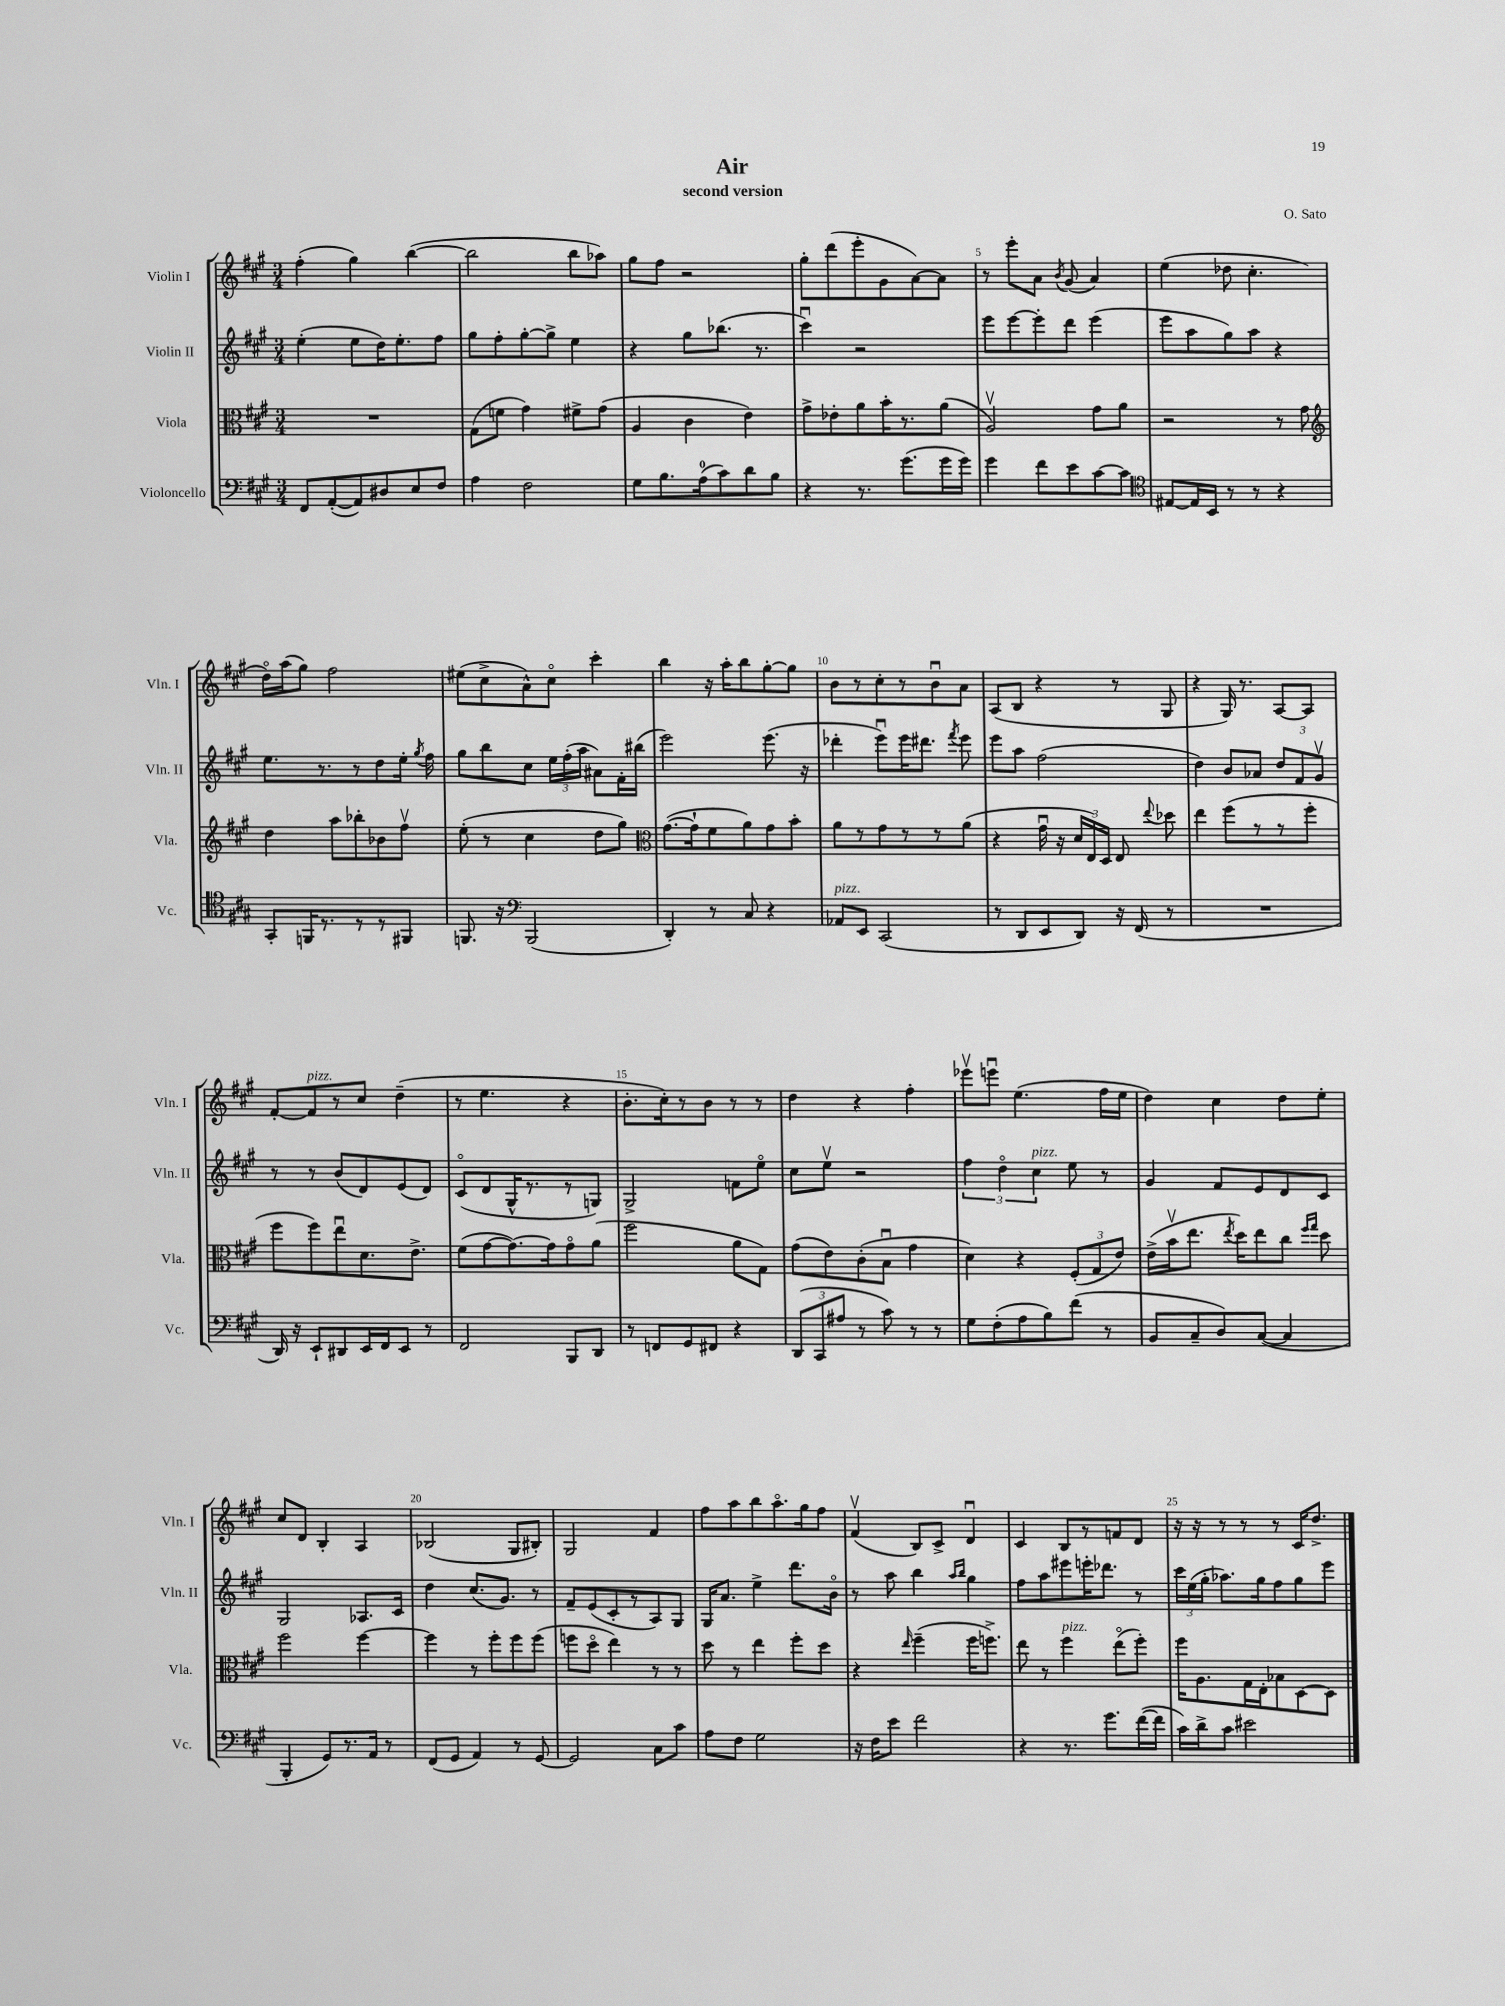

**kern	**kern	**kern	**kern
*part4	*part3	*part2	*part1
*staff4	*staff3	*staff2	*staff1
*I"Violoncello	*I"Viola	*I"Violin II	*I"Violin I
*I'Vc.	*I'Vla.	*I'Vln. II	*I'Vln. I
*clefF4	*clefC3	*clefG2	*clefG2
*k[f#c#g#]	*k[f#c#g#]	*k[f#c#g#]	*k[f#c#g#]
*M3/4	*M3/4	*M3/4	*M3/4
=1	=1	=1	=1
8FF#/L	2.r	(4ee'\	(4ff#'\
([8AA'/	.	.	.
8AA/])	.	8ee\L	4gg#\)
8D#X/	.	16dd\K)	.
.	.	8.ee'\	.
8E/	.	.	([4bb\
8F#/J	.	8ff#\J	.
=2	=2	=2	=2
4A\	(8G#\L	8gg#\L	2bb\]
.	8fn\J	8ff#'\	.
2F#\	4g#\)	[8gg#'\	.
.	.	8gg#^\J]	.
.	8f#X^\L	4ee\	8bb\L
.	(8g#\J	.	8aa-X\J)
=3	=3	=3	=3
8G#\L	4A/	4r	8gg#\L
8.B\	.	.	8ff#\J
.	4c#\	8gg#\L	2r
(16A\k	.	.	.
8c#\)	.	(8.bb-X\J	.
8d\	4e\)	.	.
.	.	8.r	.
8B\J	.	.	.
=4	=4	=4	=4
4r	8g#^\L	4ccc#u\)	8gg#'\L
.	8e-X'\	.	(8ddd\
8.r	8a\	2r	8eee'\
.	16b'\K	.	8g#\
(8.g#\L	8.r	.	.
.	.	.	[8a\)
16g#\L	(8a\J	.	8a\J]
16g#\JJ)	.	.	.
=5	=5	=5	=5
4g#\	2Av/)	8eee\L	8r
.	.	[8eee\	8eee'\L
8f#\L	.	8eee'\]	8a\J
.	.	.	8qb/
8e\	.	8ddd\J	(8g#/
[8c#\	8g#\L	(4eee\	4a/)
8c#\J]	8a\J	.	.
=6	=6	=6	=6
*clefC4	*	*	*
[8E#X/L	2r	8eee\L	(4ee\
16E#/L]	.	8aa\	.
16BB/JJ	.	.	.
8r	.	8gg#\)	8dd-X\
8r	.	8aa\J	4.cc#'\
4r	8r	4r	.
.	8g#\	.	.
!!LO:LB:g=z
=7	=7	=7	=7
*	*clefG2	*	*
8GG#'/L	4dd\	8.ee\L	16dd\LL)
.	.	.	(16aa\J
16FFn/K	.	.	8gg#\J)
8.r	.	8.r	.
.	8aa\L	.	2ff#\
8r	8bb-X'\	8r	.
8r	8b-X\	8dd\	.
8FF#X/J	8ff#v\J	16ee'\Jk	.
.	.	8qgg#/	.
.	.	16ff#\	.
=8	=8	=8	=8
8.FFn/	(8ee'\	8gg#\L	(8ee#X\L
.	8r	8bb\	8cc#^\
16r	.	.	.
*clefF4	*	*	*
(2BBB/	4cc#\	8cc#\J	8a^^\)
.	.	24ee\LL	8cc#\J
.	.	(24ff#'\	.
.	.	24aa\JJ	.
.	8dd\L	8a#X\L)	4ccc#'\
.	8gg#\J)	16f#'\L	.
.	.	(16bb#X\JJ	.
=9	=9	=9	=9
*	*clefC3	*	*
4DD'/)	([8.g#\L	2eee\)	4bb\
.	16g#`\k]	.	.
8r	8f#\	.	16r
.	.	.	16aa'\KL
8C#/	8a\)	.	8bb\
4r	8g#\	(8.eee\	[8gg#'\
.	8b'\J	.	8gg#\J]
.	.	16r	.
=10	=10	=10	=10
!LO:TX:a:i:t=pizz.	!	!	!
8AA-X/L	8a\L	4ddd-X'\	8b\L
8EE/J	8r	.	8r
(2CC#/	8g#\	8eeeu\L)	8cc#'\
.	8r	16eee\K	8r
.	.	8.ddd#X\J	.
.	8r	.	8bu\
.	.	8qfff#/	.
.	(8a\J	8eee\	8a\J
=11	=11	=11	=11
8r	4r	8eee\L	(8A/L
8DD/L	.	8aa\J	8B/J
8EE/	16g#u\	(2ff#\	4r
.	16r	.	.
8DD/J)	24d/LL	.	.
.	24E/)	.	.
.	24D/JJ	.	.
16r	8E/	.	8r
(16FF#/	.	.	.
.	8qqee/	.	.
8r	8dd-X\	.	8G#/
=12	=12	=12	=12
2.r	4ee\	4dd\)	4r
.	(8ff#\L	8b/L	16G#/)
.	.	.	8.r
.	8r	8a-X/J	.
.	8r	12dd/L	[8A/L
.	.	12f#/	.
.	8ff#'\J	.	8A/J]
.	.	12g#v/J	.
!!LO:LB:g=z
=13	=13	=13	=13
16DD/)	8ff#\L	8r	[8f#'/L
16r	.	.	.
!	!	!	!LO:TX:a:i:t=pizz.
8EE`/L	8ff#\)	8r	8f#/]
8DD#X/	8eeu\	(8b/L	8r
16EE/L	8.d\	8d/)	8cc#/J
16FF#/J	.	.	.
8EE/J	.	(8e/	(4dd~\
.	8.e^\J	.	.
8r	.	8d/J)	.
=14	=14	=14	=14
2FF#/	(8f#\L	(8c#/L	8r
.	[8g#\	8d/	4.ee\
.	8.g#\_)	16G#^^/K	.
.	.	8.r	.
.	16g#\k]	.	.
8BBB/L	8g#\	8r	4r
8DD/J	(8a\J	8Gn/J)	.
=15	=15	=15	=15
8r	2ff#\	2G#^/	8.b'\L
8FFn/L	.	.	.
.	.	.	16cc#'\k)
8GG#/	.	.	8r
8FF#X/J	.	.	8b\J
4r	8a\L	8fn\L	8r
.	8G#\J)	8ee\J	8r
=16	=16	=16	=16
(12DD/L	(8g#\L	8cc#\L	4dd\
12CC#/	.	.	.
.	8e\)	8eev\J	.
12A#X/J	.	.	.
8r	(8c#'\	2r	4r
8c#\)	8Bu\J	.	.
8r	4g#\	.	4ff#'\
8r	.	.	.
=17	=17	=17	=17
8G#\L	4d\)	6ff#\	8eee-Xv\L
(8F#'\	.	.	8eeenu\J
.	.	6dd\	.
8A\	4r	.	(4.ee\
!	!	!LO:TX:a:i:t=pizz.	!
.	.	6cc#\	.
8B\)	.	.	.
(8f#\J	(12F#'/L	8ee\	.
.	12G#/	.	.
8r	.	8r	16ff#\LL
.	12e/J)	.	.
.	.	.	16ee\JJ
=18	=18	=18	=18
8BB/L	(16e^\LL	4g#/	4dd\)
.	16bv\J	.	.
8C#~/	8.ee\J	.	.
8D/)	.	8f#/L	4cc#\
.	8qee/	.	.
.	16dd\KL)	.	.
([8C#/J	8ee\	8e/	.
4C#/]	8cc#\J	8d/	8dd\L
.	16qqff#/LL	.	.
.	16qqgg#/JJ	.	.
.	8dd\	8c#/J	8ee'\J
!!LO:LB:g=z
=19	=19	=19	=19
4BBB'/	2ff#\	2G#/	8cc#/L
.	.	.	8d/J
8GG#/L)	.	.	4B'/
8.r	.	.	.
.	[4ff#\	8.A-X/L	4A/
16AA/Jk	.	.	.
8r	.	.	.
.	.	16c#/Jk	.
=20	=20	=20	=20
(8FF#/L	4ff#\]	4dd\	(2B-X/
8GG#/J	.	.	.
4AA/)	8r	(8.cc#/L	.
.	8ff#'\L	.	.
.	.	8.g#/J)	.
8r	8ff#\	.	8G#/L
[8GG#/	(8ff#\J	8r	8B#X'/J)
=21	=21	=21	=21
2GG#/]	8ffn\L	8f#~/L	2G#/
.	8dd\J	(8e/	.
.	4ee\)	8c#'/	.
.	.	8r	.
8C#\L	8r	8A/)	4f#/
8c#\J	8r	8G#/J	.
=22	=22	=22	=22
8A\L	8dd\	16G#/KL	8ff#\L
.	.	8.a/J	.
8F#\J	8r	.	8aa\
2G#\	4ee\	4ee^\	8bb\
.	.	.	8.aa\
.	8ff#'\L	8.ddd\L	.
.	.	.	16gg#\k
.	8dd\J	.	8ff#\J
.	.	16b\Jk	.
=23	=23	=23	=23
16r	4r	8r	(4f#v/
16F#\KL	.	.	.
8e\J	.	8aa\	.
.	16qqee/	.	.
2f#\	(4ff#~\	4bb\	8B/L)
.	.	.	8c#^/J
.	.	16qqaa/LL	.
.	.	16qqbb/JJ	.
.	16ff#\KL	4gg#\	4du/
.	8.ffn^\J)	.	.
=24	=24	=24	=24
4r	8ee\	8ff#\L	4c#/
.	8r	8aa\	.
!	!LO:TX:a:i:t=pizz.	!	!
8.r	4ff#\	8eee#X\	8B/L
.	.	16eeen'\K	8r
8.g#\L	.	8.ddd-X\J	.
.	(8ee\L	.	8fn/
([16f#\L	8ff#'\J)	8r	8d/J
16f#\JJ]	.	.	.
=25	=25	=25	=25
16c#\LL)	16ff#\KL	24ccc#\LL	16r
.	.	(24ee\	.
16d^\J	8.A\	.	16r
.	.	24gg#'\JJ	.
8c#\J	.	8.aa-X\L)	8r
2e#X\	16G#\L	.	8r
.	16E'\J	16gg#\k	.
.	8B-X\	8ff#\	8r
.	[8D\	8gg#\	16c#/KL
.	.	.	8.dd^/J
.	8D\J]	8eee\J	.
==	==	==	==
*-	*-	*-	*-
